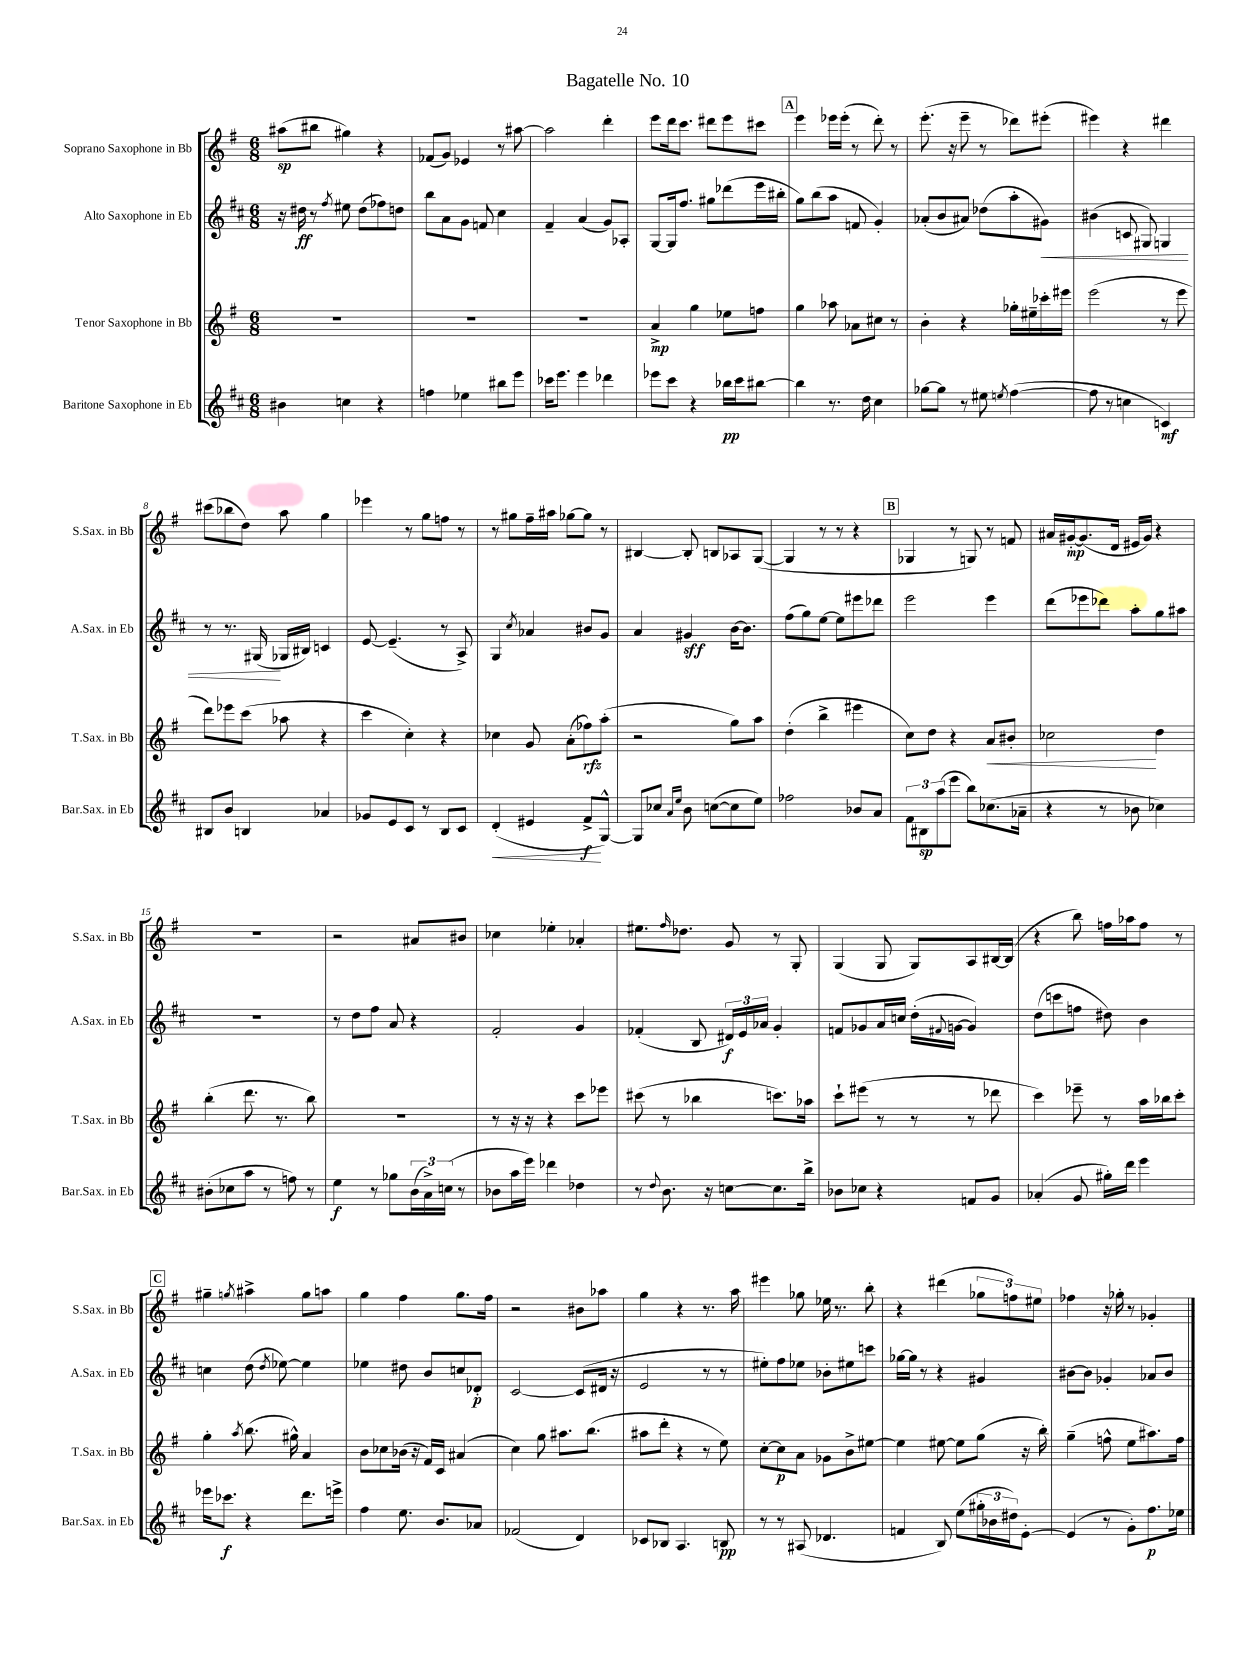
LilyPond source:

\header { title = "Bagatelle No. 10" }
<<
\new StaffGroup <<
\new Staff = "s0" \with { instrumentName = "Soprano Saxophone in Bb" shortInstrumentName = "S.Sax. in Bb" } {
    \clef treble \key g \major \numericTimeSignature \time 6/8
    ais''8\sp( bis''8 gis''4) r4 |
    fes'8( g'8) ees'4 r8 ais''8~ |
    ais''2 d'''4-. |
    e'''8 d'''16 c'''8. dis'''8 e'''8 cis'''8 |
    \mark \markup { \box "A" } e'''4 ees'''16 ees'''16-.( r8 d'''8-.) r8 |
    e'''8.-.( r16 e'''8-- r8 des'''8) eis'''8-.( |
    eis'''4) r4 dis'''4 |
    cis'''8( bes''8 d''8) a''8 g''4 |
    ees'''4 r8 g''8 f''8 r8 |
    r8 gis''8 fis''16-- ais''16 ges''8~ ges''8 r8 |
    bis4~ bis8-. b8 aes8 g8~( |
    g4 r8 r8 r4 |
    \mark \markup { \box "B" } ges4 r8 g8) r8 f'8 |
    ais'16 gis'16~-.\mp gis'8.( d'16 eis'16 gis'16) r4 |
    R2. |
    r2 ais'8 bis'8 |
    ces''4 ees''4-. aes'4-. |
    eis''8. \grace { fis''16 } des''8. g'8 r8 g8-. |
    g4( g8 g8) a8 bis16~ bis16( |
    r4 b''8) f''16 aes''16 f''8 r8 |
    \mark \markup { \box "C" } gis''4-- \acciaccatura { g''8 } ais''4-> g''8 a''8 |
    g''4 fis''4 g''8. fis''16 |
    r2 bis'8 aes''8 |
    g''4 r4 r8. a''16 |
    eis'''4 ges''8 ees''16 r8. b''8-. |
    r4 dis'''4( \tuplet 3/2 { ges''8 f''8) eis''8 } |
    fes''4 r16 ges''16-. r8 ges'4-. \bar "|." |
}
\new Staff = "s1" \with { instrumentName = "Alto Saxophone in Eb" shortInstrumentName = "A.Sax. in Eb" } {
    \clef treble \key d \major \numericTimeSignature \time 6/8
    r16 dis''16\ff r8 \acciaccatura { fis''8 } eis''8 dis''8( fes''8) d''8 |
    b''8 a'8 g'8 f'8 cis''4 |
    fis'4-- a'4( g'8) aes8-. |
    g8~ g16 fis''8. gis''8 des'''8( e'''16 bis''16-. |
    \mark \markup { \box "A" } g''8) b''8( a''8 f'8 g'4-.) |
    aes'8-.( b'8 ais'8) des''8( a''8-. gis'8\<) |
    bis'4( c'8 gis8) g4 |
    r8 r8. gis16\!( ges16 bis16) c'4 |
    e'8~ e'4.--( r8 a8->) |
    g4 \acciaccatura { cis''8 } aes'4 bis'8 g'8 |
    a'4 gis'4\sff b'16~ b'8. |
    fis''8( g''8) e''8~ e''8 eis'''8 des'''8 |
    \mark \markup { \box "B" } e'''2 e'''4 |
    d'''8( ees'''8 des'''8) a''8-. g''8 ais''8 |
    R2. |
    r8 d''8 fis''8 a'8 r4 |
    fis'2-. g'4 |
    fes'4-.( b8 \tuplet 3/2 { dis'16\f) e'16 aes'16 } g'4-. |
    f'8 ges'8 a'16 c''16 d''16-.( \appoggiatura { fis'8 } g'16~ g'4) |
    d''8( c'''8 f''8 dis''8) b'4 |
    \mark \markup { \box "C" } c''4 d''8( \acciaccatura { d''8 } ees''8~) ees''4 |
    ees''4 dis''8 b'8 c''8 des'8-.\p |
    cis'2~ cis'8( dis'16 r16 |
    e'2 r8 r8 |
    eis''8-.) fis''8 ees''8 bes'8-. eis''8 c'''8 |
    ges''16~ ges''16 r8 r4 gis'4 |
    bis'8~ bis'8 ges'4-. aes'8 bis'8 \bar "|." |
}
\new Staff = "s2" \with { instrumentName = "Tenor Saxophone in Bb" shortInstrumentName = "T.Sax. in Bb" } {
    \clef treble \key g \major \numericTimeSignature \time 6/8
    R2. |
    R2. |
    R2. |
    a'4->\mp g''4 ees''8 f''8 |
    \mark \markup { \box "A" } g''4 aes''8 aes'8 cis''8 r8 |
    b'4-. r4 ges''16-. eis''16-- ces'''16-. eis'''16 |
    e'''2( r8 e'''8 |
    d'''8) ees'''8 c'''8( aes''8 r4 |
    c'''4 c''4-.) r4 |
    ces''4 g'8 a'8-.( fes''8\rfz) a''8-.( |
    r2 g''8) a''8 |
    d''4-.( b''4-> eis'''4 |
    \mark \markup { \box "B" } c''8) d''8 r4 a'8\< bis'8-. |
    ces''2\! d''4 |
    b''4-.( d'''8. r8. b''8) |
    R2. |
    r8 r16 r16 r4 c'''8 ees'''8 |
    cis'''8( r8 bes''4 c'''8.) aes''16 |
    c'''8-! eis'''8( r8 r8 r8 des'''8 |
    c'''4) ees'''8-- r8 a''16 bes''16 c'''8-. |
    \mark \markup { \box "C" } g''4-. \acciaccatura { a''8 } b''8.( gis''16-^) a'4 |
    b'8 ces''8 bes'16( r16 fis'16) c'16 ais'4( |
    c''4) g''8 ais''8. b''8.( |
    ais''8 d'''8-. r4 r8 e''8) |
    c''8~-. c''8\p a'8 ges'8 b'8-> eis''8~ |
    eis''4 eis''8~ eis''8 g''8( r16 b''16-.) |
    g''4--( f''8-^ e''8 ais''8.) f''16 \bar "|." |
}
\new Staff = "s3" \with { instrumentName = "Baritone Saxophone in Eb" shortInstrumentName = "Bar.Sax. in Eb" } {
    \clef treble \key d \major \numericTimeSignature \time 6/8
    bis'4 c''4 r4 |
    f''4 ees''4 bis''8 e'''8 |
    ces'''16 e'''8. e'''4 des'''4 |
    ees'''8 cis'''8 r4 bes''16\pp cis'''16 bis''8~ |
    \mark \markup { \box "A" } bis''4 r8. d''16 cis''4 |
    ges''8~ ges''8 r8 eis''8 \acciaccatura { e''8 } fis''4~( |
    fis''8 r8 c''4 c'4\mf) |
    bis8 b'8 b4 aes'4 |
    ges'8 e'8 cis'8 r8 b8 cis'8 |
    d'4-.\<( eis'4 fis'8->\f\! g8~-^) |
    g8 ces''8 \grace { a'16 e''16 } b'8 c''8~( c''8 e''8) |
    fes''2 bes'8 a'8 |
    \mark \markup { \box "B" } \tuplet 3/2 { fis'8 bis8\sp a''8( } e'''8 b''8) ces''8.( aes'16-- |
    r4 r8 bes'8 ces''4) |
    bis'8-.( ces''8 a''8 r8 f''8) r8 |
    e''4\f r8 ges''8 \tuplet 3/2 { b'16( a'16->) c''16( } r8 |
    bes'8 a''16 e'''16) des'''4 des''4 |
    r8 \appoggiatura { d''8 } b'8. r16 c''8~ c''8. b''16-> |
    bes'8 ces''8 r4 f'8 g'8 |
    aes'4-.( g'8 gis''16-.) d'''16 e'''4 |
    \mark \markup { \box "C" } ees'''16 ces'''8.\f r4 d'''8. e'''16-> |
    fis''4 e''8. b'8. aes'8 |
    fes'2( d'4) |
    ces'8 bes8 a4. b8\pp |
    r8 r8 ais8( des'4. |
    f'4 b8) e''8( \tuplet 3/2 { gis''16-. bes'16 dis''16) } e'8~-. |
    e'4( r8 g'8-.) fis''8.\p ees''16 \bar "|." |
}
>>
>>
